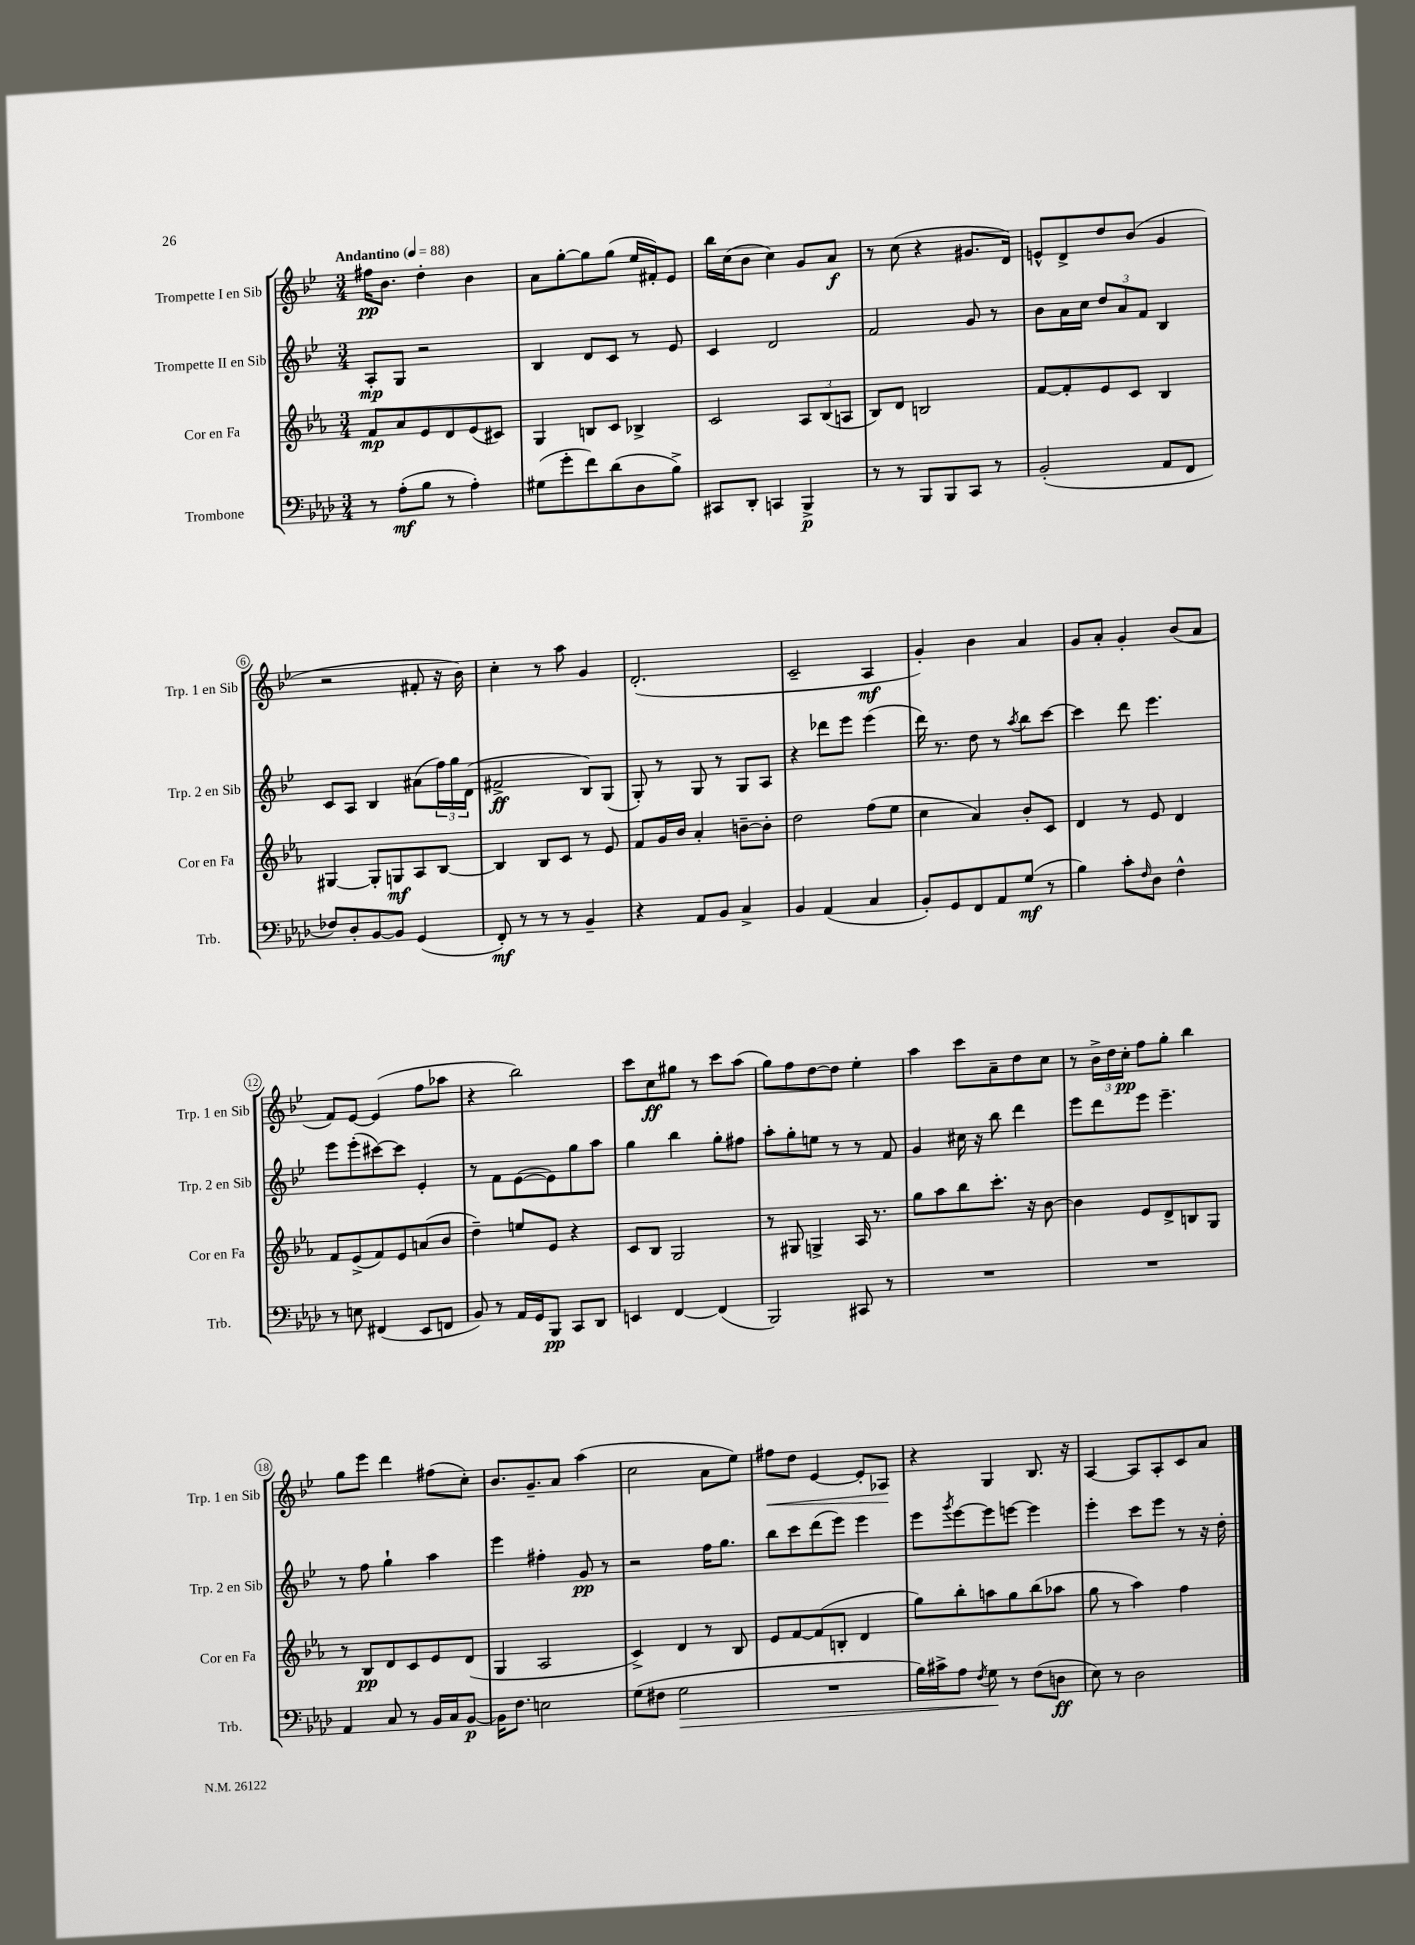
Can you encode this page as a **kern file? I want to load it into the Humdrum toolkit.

**kern	**kern	**kern	**kern
*staff4	*staff3	*staff2	*staff1
*clefF4	*clefG2	*clefG2	*clefG2
*k[b-e-a-d-]	*k[b-e-a-]	*k[b-e-]	*k[b-e-]
*M3/4	*M3/4	*M3/4	*M3/4
*MM88	*MM88	*MM88	*MM88
8r	8f/L	8A'/L	16ff#\LK
.	.	.	8.b-\J
(8A-'\L	8a-/	8G/J	.
8B-\J	8e-/	2r	4dd'\
8r	8d/	.	.
4A-'\)	(8e-/	.	4b-\
.	8c#/J)	.	.
=	=	=	=
(8G#\L	4G/	4B-/	8a\L
8g'\	.	.	[8gg'\
8f\)	8B/L	8d/L	8gg\]
(8d-\	8c/J	8c/J	(8gg\J
8D-\	4B-^/	8r	16ee-/LL
.	.	.	16f#'/J)
8B-^\J)	.	8e-/	8e-/J
=	=	=	=
8CC#/L	2c/	4c/	16bb-\LL
.	.	.	(16cc\J
8DD-'/J	.	.	8b-\J
4CC/	.	2d/	4cc\)
4BBB-^/	12A-/L	.	8g/L
.	(12B-/	.	.
.	.	.	8a/J
.	12A/J	.	.
=	=	=	=
8r	8B-/L)	2f/	8r
8r	8d/J	.	(8cc\
8BBB-/L	2B/	.	4r
8BBB-/	.	.	.
8CC/J	.	8g/	8.g#/L
8r	.	8r	.
.	.	.	16d/Jk)
=	=	=	=
(2BB-'/	[8f/L	8b-\L	8e^^/L
.	8f'/]	16a\L	8d^/
.	.	16cc\JJ	.
.	8e-/	12dd/L	8dd/
.	.	12a/	.
.	8c/J	.	(8b-/J
.	.	12f/J	.
8AA-/L	4B-/	4B-/	4g/
8FF/J	.	.	.
=	=	=	=
8F-/L)	[4G#/	8c/L	2r
8D-'/	.	8A/J	.
[8BB-/	8G#'/]L	4B-/	.
8BB-/]J	8G/	.	.
(4GG/	8A-/	(8a#\L	8f#'/
.	[8B-/J	24ff\L)	16r
.	.	24gg\	.
.	.	.	16b-\)
.	.	(24d\JJ	.
=	=	=	=
8FF'/)	4B-/]	2f#^/	4cc'\
8r	.	.	.
8r	8B-/L	.	8r
8r	8c/J	.	8aa\
4BB-~/	8r	8B-/L)	4g/
.	8e-/	(8G/J	.
=	=	=	=
4r	8f/L	8G'/)	(2.d'/
.	16g/L	8r	.
.	16b-/JJ	.	.
8AA-/L	4a-'/	8G/	.
8BB-/J	.	8r	.
4C^/	[8b~\L	8G/L	.
.	8b'\]J	8A/J	.
=	=	=	=
4BB-/	2dd\	4r	2c~/
(4AA-/	.	8ddd-\L	.
.	.	8eee-\J	.
4C/	(8ff\L	(4eee-\	4A/
.	8ee-\J	.	.
=	=	=	=
8BB-'/L)	4cc\	16ddd\)	4g'/)
.	.	8.r	.
8GG/	.	.	.
8FF/	4a-/)	8dd\	4b-\
8AA-/	.	8r	.
.	.	8qaa/	.
(8G/J	8b-'/L	8bb-\L	4a/
8r	8c/J	[8ccc\J	.
=	=	=	=
4B-\)	4d/	4ccc\]	8g/L
.	.	.	8a'/J
8c'\L	8r	8ddd\	4g'/
16qqF/	.	.	.
8D-\J	8e-/	4.eee-\	.
4F^^\	4d/	.	(8b-/L
.	.	.	8a/J
=	=	=	=
8r	8f/L	8eee-\L	8f/L)
8E\	(8e-^/	(8eee-'\	[8e-/J
(4FF#/	8f/)	[8ccc#\)	(4e-/]
.	8e-/	8ccc#\]J	.
8EE-/L	(8a/	4e-'/	8ff\L
8FF/J	8b-/J	.	8aa-\J
=	=	=	=
8BB-/)	4dd~\)	8r	4r
8r	.	8f\L	.
16AA-/LL	8ee/L	([8e-\	2bb-\)
16GG/J	.	.	.
8BBB-/J	8e-/J	8e-\])	.
8CC/L	4r	8gg\	.
8DD-/J	.	8aa\J	.
=	=	=	=
4EE/	8c/L	4gg\	8ccc\L
.	8B-/J	.	8cc\
[4FF/	2G/	4bb-\	8gg#\J
.	.	.	8r
(4FF/]	.	8gg'\L	8ccc\L
.	.	8ff#\J	(8aa\J
=	=	=	=
2BBB-/)	8r	8aa'\L	8gg\L)
.	8G#/	8gg'\	8ff\
.	4G^/	8ee\J	[8dd\
.	.	8r	8dd\]J
8CC#/	16A-/	8r	4ee-'\
.	8.r	.	.
8r	.	8f/	.
=	=	=	=
2.r	8gg\L	4g/	4aa\
.	8aa-\	.	.
.	8bb-\	16cc#\	8ccc\L
.	.	16r	.
.	8.ccc'\J	8bb-\	8a~\
.	.	4ddd\	8dd\
.	16r	.	.
.	[8b-\	.	8cc\J
=	=	=	=
2.r	4b-\]	8eee-\L	8r
.	.	8ddd\	24b-^\LL
.	.	.	24dd\
.	.	.	24cc'\JJ
.	8e-/L	8eee-\J	8ff\L
.	8d^/	4.eee-~\	8gg'\J
.	8B/	.	4bb-\
.	8G/J	.	.
=	=	=	=
4AA-/	8r	8r	8gg\L
.	8B-/L	8ff\	8eee-\J
8C/	8d/	4gg`\	4ddd\
8r	8c/	.	.
16BB-/LL	8e-/	4aa\	(8ff#\L
16C/J	.	.	.
[8BB-/J	(8d/J	.	8cc'\J)
=	=	=	=
16BB-\]LK	4G/	4eee-\	8.b-/L
8.F\J	.	.	.
.	.	.	8.g~/
2E\	2A-/	4ff#'\	.
.	.	.	8a/J
.	.	8g/	(4aa\
.	.	8r	.
=	=	=	=
(8G\L	4c^/)	2r	2cc\
8F#\J	.	.	.
2G\	4d/	.	.
.	8r	16ff\LK	8a\L
.	.	8.gg\J	.
.	8B-/	.	8ee-\J)
=	=	=	=
2.r	8e-/L	8bb-\L	8ff#\L
.	[8f/	8ccc\	8dd\J
.	(8f/]	(8ddd\	[4e-/
.	8B'/J	8eee-\J)	.
.	4d/	4eee-\	8e-'/]L
.	.	.	8A-/J
=	=	=	=
16B-\LL)	8gg\L)	8eee-\L	4r
16c#^\J	.	.	.
.	.	8qggg/	.
8A-\J	8bb-'\	[8eee-\	.
8qF/	.	.	.
8G\	8aa\	8eee-\]	4G/
8r	8gg\	[8eee\J	.
(8F\L	(8bb-\	4eee\]	8.B-/
8D\J	8aa-\J	.	.
.	.	.	16r
=	=	=	=
8E-\)	8gg\	4eee-'\	[4A/
8r	8r	.	.
2D-\	4aa-\)	8ccc\L	8A/]L
.	.	8eee-\J	8A'/
.	4ff\	8r	8c/
.	.	16r	8a/J
.	.	16dd'\	.
==	==	==	==
*-	*-	*-	*-
